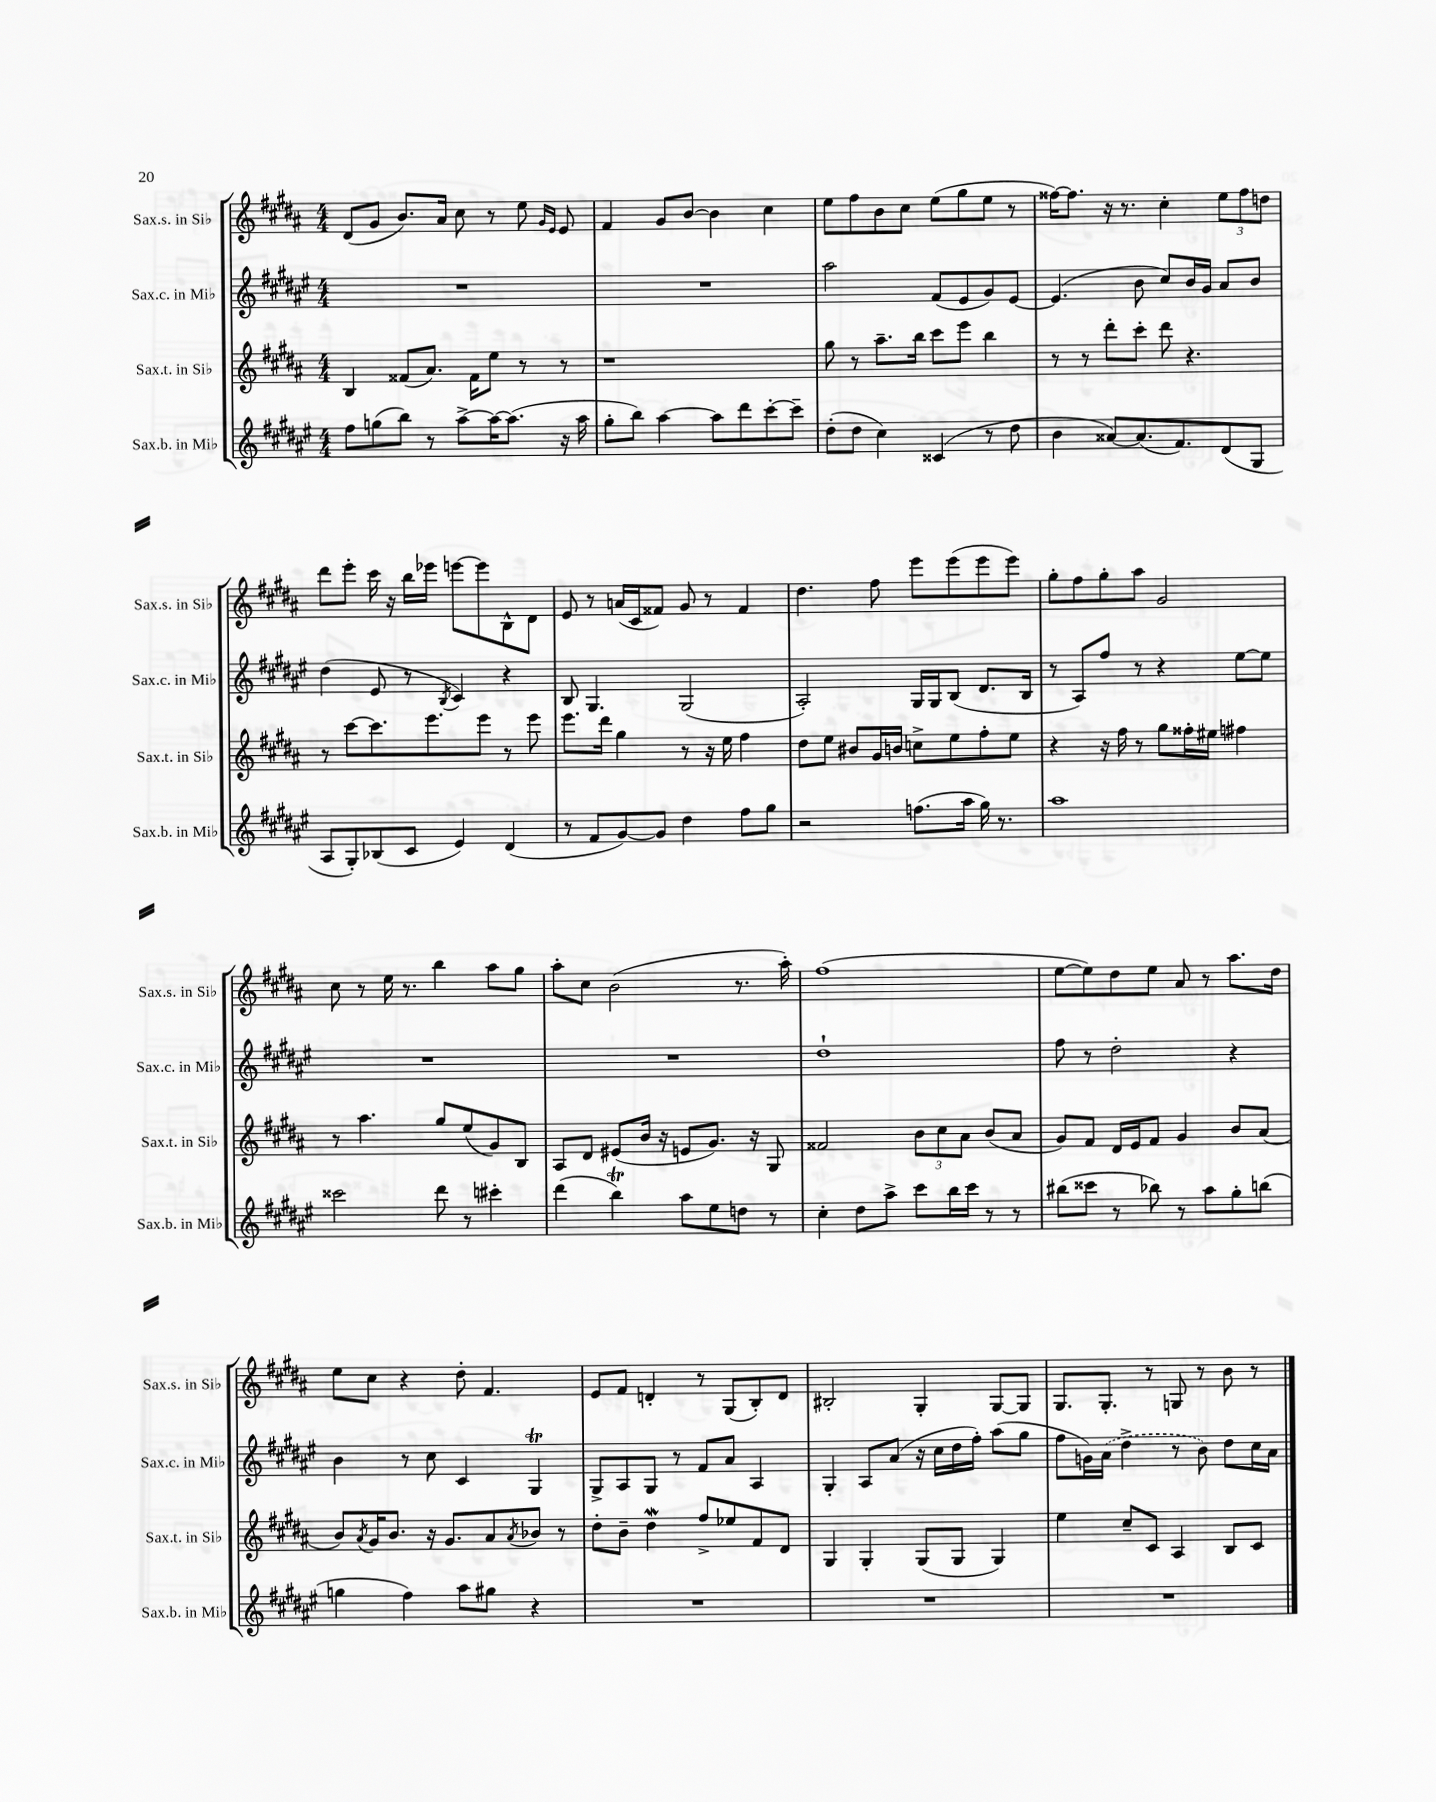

**kern	**kern	**kern	**kern
*part4	*part3	*part2	*part1
*staff4	*staff3	*staff2	*staff1
*I"Sax.b. in Mi♭	*I"Sax.t. in Si♭	*I"Sax.c. in Mi♭	*I"Sax.s. in Si♭
*I'Sax.b. in Mi♭	*I'Sax.t. in Si♭	*I'Sax.c. in Mi♭	*I'Sax.s. in Si♭
*clefG2	*clefG2	*clefG2	*clefG2
*k[f#c#g#d#a#e#]	*k[f#c#g#d#a#]	*k[f#c#g#d#a#e#]	*k[f#c#g#d#a#]
*M4/4	*M4/4	*M4/4	*M4/4
=114	=114	=114	=114
8ff#\L	4B/	1r	(8d#/L
(8ggn\	.	.	8g#/J
8bb\J)	(8f##X/L	.	8.b/L)
8r	8.a#/J)	.	.
.	.	.	16a#/Jk
[8aa#^\L	.	.	8cc#\
.	16f##\KL	.	.
16aa#\K_	8ee\J	.	8r
(8.aa#\J]	.	.	.
.	8r	.	8ee\
.	.	.	16qqg#/LL
.	.	.	16qqe/JJ
16r	8r	.	8e/
16aa#\	.	.	.
=115	=115	=115	=115
8gg#'\L	1r	1r	4f#/
8bb\J)	.	.	.
[4aa#\	.	.	8g#/L
.	.	.	[8b/J
8aa#\L]	.	.	4b\]
8ddd#\	.	.	.
[8ccc#'\	.	.	4cc#\
8ccc#~\J]	.	.	.
=116	=116	=116	=116
(8dd#'\L	8gg#\	2aa#\	8ee\L
8dd#\J	8r	.	8ff#\
4cc#\)	8.aa#~\L	.	8b\
.	.	.	8cc#\J
.	16bb\Jk	.	.
(4c##X/	8ccc#\L	(8f#/L	(8ee\L
.	8eee\J	8e#/	8gg#\
8r	4bb\	8g#/)	8ee\J
8dd#\	.	[8e#/J	8r
=117	=117	=117	=117
4b\	8r	(4.e#/]	[16ff##X\KL)
.	.	.	8.ff##\J]
.	8r	.	.
[8a##X/L)	8ddd#'\L	.	16r
.	.	.	8.r
(8.a##/]	8ccc#'\J	8b\	.
.	8ddd#\	8cc#/L)	4cc#'\
8.f#/)	.	.	.
.	4.r	16b/L	.
.	.	16g#/JJ	.
(8d#/	.	8a#/L	12ee\L
.	.	.	12ff##\
8G#/J	.	8b/J	.
.	.	.	12ddn\J
!!LO:LB:g=z
=118	=118	=118	=118
8A#/L	8r	(4dd#\	8ddd#\L
8G#'/)	[8ccc#\L	.	8eee'\J
(8B-X/	8.ccc#\]	8e#/	16ccc#\
.	.	.	16r
8c#/J	.	8r	16bb\LL
.	8.eee\	.	16eee-X\JJ
.	.	8qB/	.
4e#/)	.	4c#/)	[8eeen\L
.	8eee\J	.	8eee\]
(4d#/	8r	4r	8B^^\
.	8eee\	.	8d#\J
=119	=119	=119	=119
8r	8.eee\L	8B/	8e/
8f#/L	.	4.G#/	8r
.	16ddd#\Jk	.	.
[8g#/)	4gg#\	.	(16an/LL
.	.	.	16c#/J
8g#/J]	.	.	8f##X/J)
4dd#\	8r	(2G#/	8g#/
.	16r	.	8r
.	16ee\	.	.
8ff#\L	4ff#\	.	4f##/
8gg#\J	.	.	.
=120	=120	=120	=120
2r	8dd#\L	2A#'/)	4.dd#\
.	8ee\J	.	.
.	8b#X/L	.	.
.	16g#/L	.	8ff#\
.	16bn/JJ	.	.
(8.ffn\L	8ccn^\L	16G#/LL	8eee\L
.	.	16G#/J	.
.	8ee\	(8B/J	(8eee\
16aa#\Jk	.	.	.
16gg#\)	8ff#'\	8.d#/L	8eee\
8.r	.	.	.
.	8ee\J	.	8eee\J)
.	.	16B/Jk	.
=121	=121	=121	=121
1aa#	4r	8r	8gg#'\L
.	.	8A#/L)	8ff#\
.	16r	8ff#/J	8gg#'\
.	16ff#\	.	.
.	8r	8r	8aa#\J
.	8gg#\L	4r	2g#/
.	16ff##X'\L	.	.
.	16ee#X\JJ	.	.
.	4ff#X\	[8ee#\L	.
.	.	8ee#\J]	.
!!LO:LB:g=z
=122	=122	=122	=122
2ccc##X\	8r	1r	8cc#\
.	4.aa#\	.	8r
.	.	.	16ee\
.	.	.	8.r
8ddd#\	8gg#/L	.	4bb\
8r	(8ee/	.	.
4ccc#X'\	8g#/)	.	8aa#\L
.	8B/J	.	8gg#\J
=123	=123	=123	=123
(4ddd#\	8A#/L	1r	8aa#'\L
.	8d#/J	.	8cc#\J
4bbT\)	(8e#X/L	.	(2b\
.	16b/Jk	.	.
.	16r	.	.
8aa#\L	8en/L	.	.
8ee#\	8.g#/J)	.	.
8ddn\J	.	.	8.r
.	16r	.	.
8r	8G#/	.	.
.	.	.	16aa#'\)
=124	=124	=124	=124
4cc#'\	2f##X/	1dd#`	(1ff#
8dd#\L	.	.	.
8aa#^\J	.	.	.
8ccc#\L	12b\L	.	.
.	12cc#\	.	.
16bb\L	.	.	.
.	12a#\J	.	.
16ccc#\JJ	.	.	.
8r	(8b/L	.	.
8r	8a#/J	.	.
=125	=125	=125	=125
(8bb#X\L	8g#/L)	8ff#\	[8ee\L
8ccc##X\J	8f#/J	8r	8ee\])
8r	16d#/LL	2dd#'\	8dd#\
.	16e/J	.	.
8bb-X\)	8f#/J	.	8ee\J
8r	4g#/	.	8a#/
8aa#\L	.	.	8r
8gg#'\	8b/L	4r	8.aa#\L
(8bbn\J	(8a#/J	.	.
.	.	.	16dd#\Jk
!!LO:LB:g=z
=126	=126	=126	=126
4ggn\	8b/L)	4b\	8ee\L
.	8qa#/	.	.
.	16g#/K	.	8cc#\J
.	8.b/J	.	.
4ff#\)	.	8r	4r
.	16r	8cc#\	.
.	8.g#/L	.	.
8aa#\L	.	4c#/	8dd#'\
8gg#X\J	8a#/	.	4.f#/
.	8qa#/	.	.
4r	8b-X/J	4G#T/	.
.	8r	.	.
=127	=127	=127	=127
1r	8dd#'\L	8G#^/L	8e/L
.	8b~\J	8A#/	8f#/J
.	4dd#W\	8G#/J	4dn'/
.	.	8r	.
.	8ff#^/L	8f#/L	8r
.	8ee-X/	8a#/J	(8G#/L
.	8f#/	4A#/	8B'/)
.	8d#/J	.	8d/J
=128	=128	=128	=128
1r	4G#/	4G#'/	2B#X'/
.	4G#'/	8A#/L	.
.	.	(8a#/J	.
.	(8G#/L	16r	4G#'/
.	.	16cc#\LL	.
.	8G#/J	16dd#\	.
.	.	16ff#'\JJ)	.
.	4G#/)	(8aa#\L	[8G#/L
.	.	8gg#\J	8G#/J]
=129	=129	=129	=129
1r	4ee\	8ff#\L	8.G#/L
.	.	16gn\L)	.
.	.	(16a#\JJ	8.G#'/J
.	8cc#~/L	4dd#^\	.
.	8c#/J	.	8r
.	4A#/	8r	8Gn/
.	.	8b\)	8r
.	8B/L	8dd#\L	8b\
.	8c#/J	16cc#\L	8r
.	.	16a#\JJ	.
==	==	==	==
*-	*-	*-	*-
